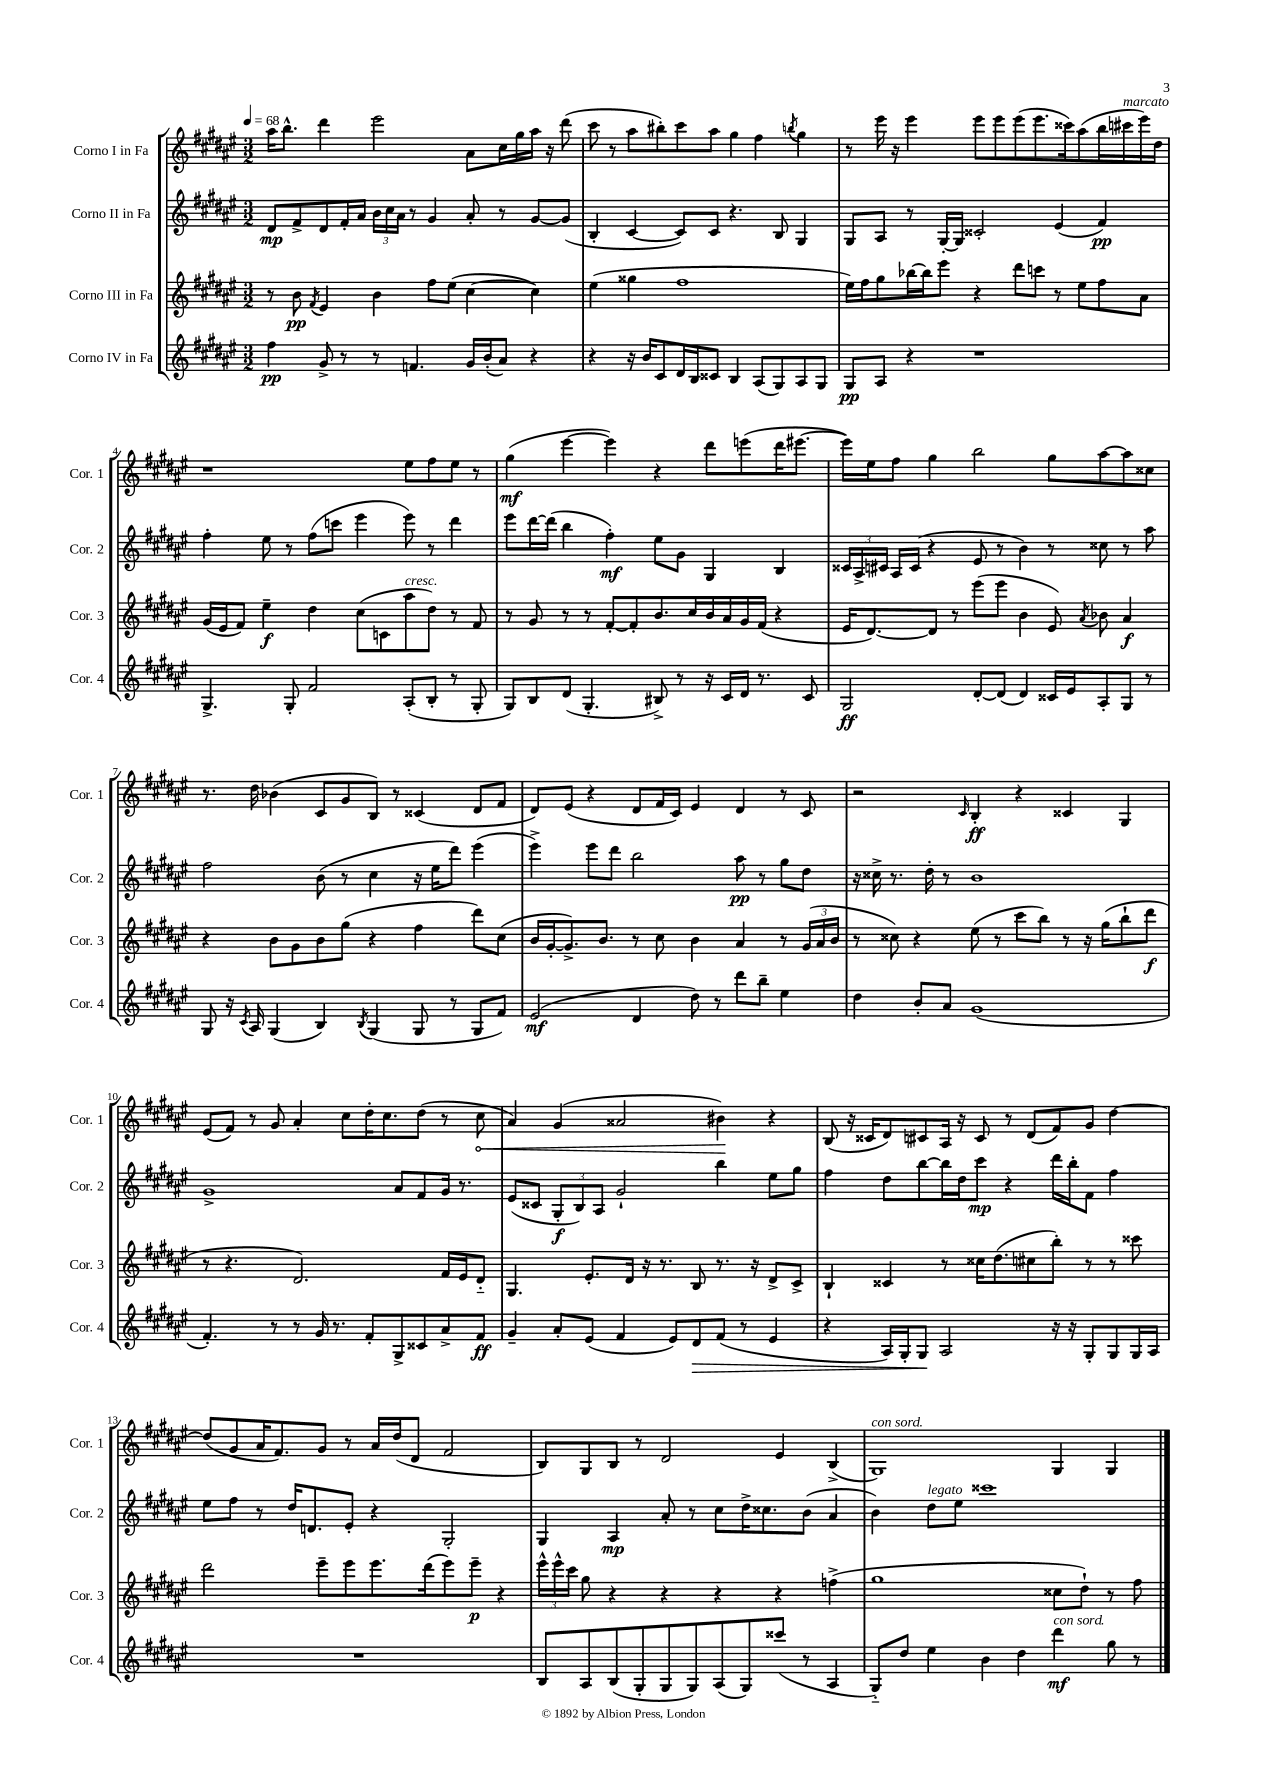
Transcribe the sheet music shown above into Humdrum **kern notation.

**kern	**kern	**kern	**kern
*staff4	*staff3	*staff2	*staff1
*clefG2	*clefG2	*clefG2	*clefG2
*k[f#c#g#d#a#e#]	*k[f#c#g#d#a#e#]	*k[f#c#g#d#a#e#]	*k[f#c#g#d#a#e#]
*M3/2	*M3/2	*M3/2	*M3/2
*MM68	*MM68	*MM68	*MM68
4ff#	8r	8d#	16aa#
.	.	.	8.bb^^
.	8b	8f#^	.
.	8qf#	.	.
8g#^	4e#	8d#	4ddd#
8r	.	16f#'	.
.	.	16a#	.
8r	4b	24b	2eee#
.	.	24cc#	.
.	.	24a#	.
4.f	.	8r	.
.	8ff#	4g#	.
.	(8ee#	.	.
16g#	[4cc#	8a#'	8a#
(16b'	.	.	.
8a#)	.	8r	16cc#
.	.	.	16gg#
4r	4cc#])	[8g#	16aa#
.	.	.	16r
.	.	(8g#]	(8ddd#
=	=	=	=
4r	(4ee#	4B'	8ccc#
.	.	.	8r
16r	4gg##	[4c#	8aa#
16b	.	.	.
8c#	.	.	8bb#')
16d#	1ff#	8c#])	8ccc#
16B	.	.	.
8c##	.	8c#	8aa#
4B	.	4.r	4gg#
(8A#	.	.	4ff#
8G#)	.	8B	.
.	.	.	8qbb
8A#	.	4G#	4gg#
8G#	.	.	.
=	=	=	=
8G#	16ee#)	8G#	8r
.	16ff#	.	.
8A#	8gg#	8A#	16eee#
.	.	.	16r
4r	[16bb-	8r	4eee#
.	16bb-]	.	.
.	8eee#	[16G#'	.
.	.	16G#]	.
1r	4r	2c##'	8eee#
.	.	.	8eee#
.	8ddd#	.	(8eee#
.	8ccc	.	8.eee#
.	8r	(4e#	.
.	.	.	16ccc##)
.	8ee#	.	(8aa#
.	8ff#	4f#)	16bb
.	.	.	16ccc#
.	8a#	.	16eee#)
.	.	.	16dd#
=	=	=	=
4.G#^	(16g#	4ff#'	1r
.	16e#	.	.
.	8f#)	.	.
.	4ee#~	8ee#	.
8G#'	.	8r	.
2f#	4dd#	(8ff#	.
.	.	8ccc	.
.	(8cc#	4eee#	.
.	8c	.	.
(8A#'	8aa#	8eee#)	8ee#
8B'	8dd#)	8r	8ff#
8r	8r	4ddd#	8ee#
8G#'	8f#	.	8r
=	=	=	=
8G#)	8r	8eee#	(4gg#
8B	8g#	[16ddd#	.
.	.	(16ddd#]	.
(8d#	8r	4bb	[4eee#
4.G#'	8r	.	.
.	[8f#'	4ff#')	4eee#])
.	8f#']	.	.
8B#^)	8.b	8ee#	4r
8r	.	8g#	.
.	16cc#	.	.
16r	16b	4G#	8ddd#
16c#	16a#	.	.
16d#	16g#	.	(8eee
8.r	(16f#	.	.
.	4r	4B	16ddd#
.	.	.	[8.eee#
8c#	.	.	.
=	=	=	=
2G#	16e#	24c##	16eee#])
.	.	24A#^	.
.	[8.d#)	.	16ee#
.	.	24c#	.
.	.	16A#	8ff#
.	.	(16c#	.
.	8d#]	4r	4gg#
.	8r	.	.
[8d#'	(8eee#	8e#	2bb
(8d#]	8eee#	8r	.
4d#)	4b	4b)	.
16c##	8e#)	8r	8gg#
16e#	.	.	.
.	8qa#	.	.
8A#'	8b-	8cc##	[8aa#
8G#	4a#	8r	8aa#]
8r	.	8aa#	8cc##
=	=	=	=
8G#	4r	2ff#	8.r
16r	.	.	.
8qc#	.	.	.
16A#	.	.	16dd#
(4G#	8b	.	(4b-
.	8g#	.	.
4B)	8b	(8b	8c#
.	(8gg#	8r	8g#
8qB	.	.	.
(4G#	4r	4cc#	8B)
.	.	.	8r
8G#	4ff#	16r	(4c##
.	.	16ee#	.
8r	.	8ddd#)	.
8G#	8ddd#)	(4eee#	8d#
8f#)	(8cc#	.	8f#
=	=	=	=
(2e#	16b	4eee#^)	8d#)
.	[16g#'	.	.
.	8.g#^])	.	(8e#
.	.	8eee#	4r
.	8.b	.	.
.	.	8ddd#	.
4d#	8r	2bb	8d#
.	8cc#	.	16f#
.	.	.	16c#)
8dd#)	4b	.	4e#
8r	.	.	.
8ddd#	4a#	8aa#	4d#
8bb~	.	8r	.
4ee#	8r	8gg#	8r
.	(24g#	8dd#	8c#
.	24a#	.	.
.	24b	.	.
=	=	=	=
4dd#	8r	16r	2r
.	.	16cc##^	.
.	8cc##)	8.r	.
8b'	4r	.	.
.	.	16dd#'	.
8a#	.	8r	.
.	.	.	16qqc#
(1g#	(8ee#	1b	4B'
.	8r	.	.
.	8ccc#	.	4r
.	8bb)	.	.
.	8r	.	4c##
.	16r	.	.
.	(16gg#	.	.
.	8bb`	.	4G#
.	8ddd#	.	.
=	=	=	=
4.f#')	8r	1g#^	(8e#
.	4.r	.	8f#)
.	.	.	8r
8r	.	.	8g#
8r	2.d#)	.	4a#'
16g#	.	.	.
8.r	.	.	.
.	.	.	8cc#
8f#'	.	.	16dd#'
.	.	.	8.cc#
8G#^	.	8a#	.
8c##	.	8f#	(8dd#
8a#^	16f#	16g#	8r
.	16e#	8.r	.
8f#	8d#'~	.	8cc#
=	=	=	=
4g#~	4.G#	(8e#	4a#)
.	.	8c##	.
8a#'	.	12G#'	(4g#
.	.	12B)	.
(8e#	8.e#'	.	.
.	.	12A#	.
4f#	.	2g#`	2a##
.	16d#	.	.
.	16r	.	.
.	8.r	.	.
8e#)	.	.	.
8d#	8B	.	.
(8f#	8.r	4bb	4b#)
8r	.	.	.
.	16r	.	.
4e#	8d#^	8ee#	4r
.	8c#^	8gg#	.
=	=	=	=
4r	4B`	4ff#	(8B
.	.	.	16r
.	.	.	16c##
16A#)	4c##	8dd#	8d#)
16G#'	.	.	.
8G#	.	[8bb	8c#
2A#	8r	16bb]	16A#
.	.	16dd#	16r
.	16cc##	8ccc#	8c#
.	(8.dd#	.	.
.	.	4r	8r
.	8cc#	.	(8d#
16r	8bb')	16ddd#	8f#)
16r	.	16bb'	.
8G#'	8r	8f#	8g#
8G#	8r	4ff#	[4dd#
16G#	8ccc##	.	.
16A#	.	.	.
=	=	=	=
1.r	2ddd#	8ee#	(8dd#]
.	.	8ff#	8g#
.	.	8r	16a#
.	.	.	8.f#)
.	.	16dd#	.
.	.	8.d	.
.	8eee#~	.	8g#
.	8eee#	8e#'	8r
.	8.eee#	4r	16a#
.	.	.	(16dd#
.	.	.	8d#
.	(16ddd#	.	.
.	8eee#)	2G#'	2f#
.	8eee#~	.	.
.	4r	.	.
=	=	=	=
8B	24eee#^^	4G#	8B)
.	24eee#^^	.	.
.	24ccc#	.	.
8A#	8gg#	.	8G#
(8B	4r	4A#	8B
8G#'	.	.	8r
8G#	4r	8a#'	2d#
8G#)	.	8r	.
(8A#	4r	8cc#	.
8G#)	.	16dd#^	.
.	.	8.cc##	.
(8ccc##	4r	.	4e#
8r	.	(8b	.
4A#	(4ff^	4a#	(4B^
=	=	=	=
8G#'~)	1gg#	4b)	1G#)
8dd#	.	.	.
4ee#	.	8dd#	.
.	.	8ee#	.
4b	.	1ccc##	.
4dd#	.	.	.
4ddd#	8cc##	.	4G#
.	8dd#`)	.	.
8gg#	8r	.	4G#
8r	8ff#	.	.
==	==	==	==
*-	*-	*-	*-
